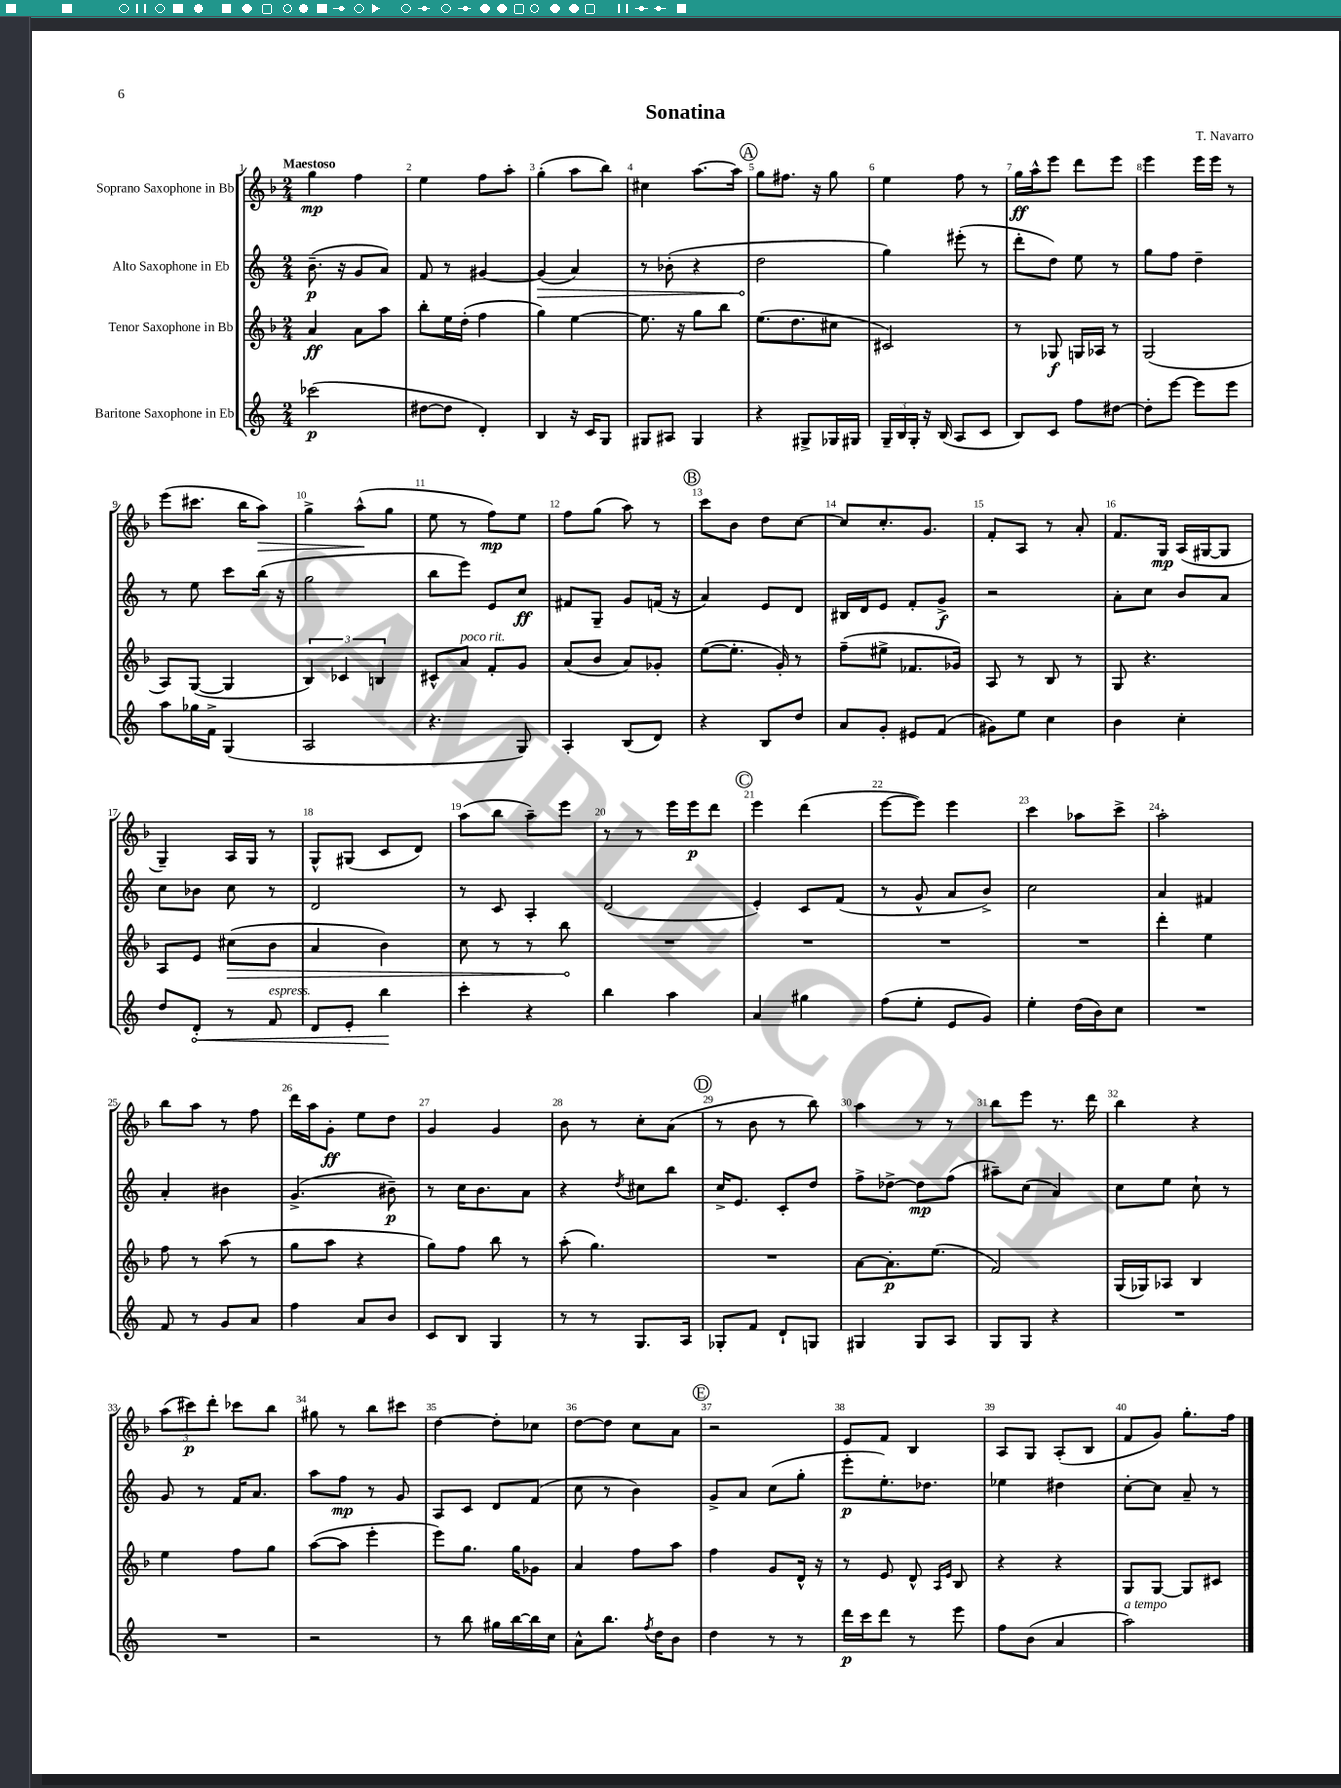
\header { title = "Sonatina" composer = "T. Navarro" }
<<
\new StaffGroup <<
\new Staff = "s0" \with { instrumentName = "Soprano Saxophone in Bb" } {
    \clef treble \key f \major \numericTimeSignature \time 2/4 \tempo "Maestoso"
    g''4\mp f''4 |
    e''4 f''8 a''8-. |
    g''4-.( a''8 bes''8) |
    cis''4 a''8.~ a''16 |
    \mark \markup { \circle "A" } g''8 fis''8. r16 g''8 |
    e''4 f''8 r8 |
    g''16\ff a''16-^ e'''8 d'''8 e'''8 |
    e'''4 e'''16 e'''16 r8 |
    e'''8( cis'''8. bes''16 a''8\>) |
    g''4-> a''8-^\!( g''8 |
    e''8 r8 f''8\mp) e''8 |
    f''8 g''8( a''8) r8 |
    \mark \markup { \circle "B" } c'''8 bes'8 d''8 c''8~ |
    c''8 c''8.-. g'8. |
    f'8-. a8 r8 a'8-. |
    f'8. g16\mp a16( gis16~ gis8 |
    g4--) a16 g16 r8 |
    g8-^ gis8( c'8 d'8) |
    a''8( bes''8 a''8--) e'''8 |
    r8 r8 e'''16 e'''16\p d'''8 |
    \mark \markup { \circle "C" } e'''4 d'''4( |
    e'''8~ e'''8) e'''4 |
    c'''4 aes''8 c'''8-> |
    a''2-. |
    bes''8 a''8 r8 f''8 |
    d'''16 a''16 g'8-.\ff e''8 d''8 |
    g'4 g'4 |
    bes'8 r8 c''8-. a'8( |
    \mark \markup { \circle "D" } r8 bes'8 r8 bes''8) |
    a''4 r8 r8 |
    bes''8 e'''8 r8. d'''16 |
    bes''4 r4 |
    \tuplet 3/2 { a''8( cis'''8\p) d'''8-. } ces'''8 bes''8 |
    gis''8 r8 bes''8 cis'''8 |
    d''4~ d''8-. ces''8 |
    d''8~ d''8 c''8 a'8 |
    \mark \markup { \circle "E" } r2 |
    e'8 f'8 bes4 |
    a8 g8 a8-.( bes8 |
    f'8 g'8) g''8.-. f''16 \bar "|." |
}
\new Staff = "s1" \with { instrumentName = "Alto Saxophone in Eb" } {
    \clef treble \key c \major \numericTimeSignature \time 2/4
    b'8.--\p( r16 g'8 a'8) |
    f'8 r8 gis'4~ |
    \once \override Hairpin.circled-tip = ##t gis'4\>( a'4) |
    r8 bes'8-.( r4 |
    \mark \markup { \circle "A" } d''2\! |
    g''4) eis'''8-.( r8 |
    d'''8-. d''8) e''8 r8 |
    g''8 f''8 d''4-- |
    r8 e''8 c'''8 b''16( r16 |
    g''2 |
    b''8 e'''8) e'8 c''8\ff |
    fis'8 g8-- g'8 f'16( r16 |
    \mark \markup { \circle "B" } a'4) e'8 d'8 |
    bis16 d'16 e'8 f'8-. g'8->\f |
    r2 |
    a'8-. c''8 b'8 a'8 |
    c''8 bes'8 c''8 r8 |
    d'2 |
    r8 c'8 a4-. |
    d'2( |
    \mark \markup { \circle "C" } e'4-.) c'8 f'8( |
    r8 g'8-^ a'8 b'8->) |
    c''2 |
    a'4 fis'4 |
    a'4-. bis'4 |
    g'4.->( bis'8--\p) |
    r8 c''16 b'8. a'8 |
    r4 \acciaccatura { d''8 } cis''8 b''8 |
    \mark \markup { \circle "D" } c''16-> e'8. c'8-. d''8 |
    f''8-> des''8~-> des''8\mp f''8( |
    ais''8--) c''8( a'4) |
    c''8 e''8 c''8-! r8 |
    g'8 r8 f'16 a'8. |
    a''8 f''8\mp r8 g'8 |
    a8 c'8 d'8 f'8( |
    c''8 r8 b'4) |
    \mark \markup { \circle "E" } g'8-> a'8 c''8( g''8-. |
    e'''8-.\p e''8.-.) des''8. |
    ees''4 dis''4 |
    c''8~-. c''8 a'8-- r8 \bar "|." |
}
\new Staff = "s2" \with { instrumentName = "Tenor Saxophone in Bb" } {
    \clef treble \key f \major \numericTimeSignature \time 2/4
    a'4\ff a'8 a''8 |
    bes''8-. e''16 d''16-.( f''4 |
    g''4) e''4~ |
    e''8. r16 g''8 bes''8 |
    \mark \markup { \circle "A" } e''8.( d''8. cis''8 |
    cis'2) |
    r8 ges8\f g16 aes16 r8 |
    g2( |
    a8) g8~( g4 |
    \tuplet 3/2 { bes4) ces'4 b4 } |
    cis'8-^ a'8^\markup { \italic "poco rit." } f'8-. g'8 |
    a'8( bes'8 a'8) ges'8-. |
    \mark \markup { \circle "B" } e''8~( e''8.-. g'16-.) r8 |
    f''8--( eis''8-> fes'8. ges'16) |
    a8 r8 bes8 r8 |
    g8 r4. |
    a8 e'8 \once \override Hairpin.circled-tip = ##t cis''8\>( bes'8 |
    a'4 bes'4) |
    c''8 r8 r8 bes''8\! |
    R2 |
    \mark \markup { \circle "C" } R2 |
    R2 |
    R2 |
    d'''4-. e''4 |
    f''8 r8 a''8( r8 |
    g''8 a''8 r4 |
    g''8) f''8 bes''8 r8 |
    a''8-.( g''4.) |
    \mark \markup { \circle "D" } R2 |
    a'8~ a'8.-.\p e''8.( |
    f'2) |
    g16( ges16) aes8 bes4 |
    e''4 f''8 g''8 |
    a''8~( a''8 e'''4-. |
    e'''8) g''8. g''16 ges'8 |
    a'4 f''8 a''8 |
    \mark \markup { \circle "E" } f''4 g'8 d'16-^ r16 |
    r8 e'8 d'8-^ \grace { a16 e'16 } bes8 |
    r4 r4 |
    g8 g8~ g8 cis'8 \bar "|." |
}
\new Staff = "s3" \with { instrumentName = "Baritone Saxophone in Eb" } {
    \clef treble \key c \major \numericTimeSignature \time 2/4
    ces'''2\p( |
    dis''8~ dis''8 d'4-.) |
    b4 r16 c'16 g8 |
    gis8 ais8 gis4 |
    \mark \markup { \circle "A" } r4 gis8-> ges16 gis16 |
    \tuplet 3/2 { g16-- b16 g16-. } r16 b16( a8 c'8 |
    b8) c'8 f''8 dis''8~ |
    dis''8-. e'''8~ e'''8 e'''8 |
    a''8 ges''16 f'16-> g4( |
    a2 |
    r4. g8) |
    a4-. b8( d'8) |
    \mark \markup { \circle "B" } r4 b8 d''8 |
    a'8 g'8-. eis'8 f'8( |
    gis'8) e''8 c''4 |
    b'4 c''4-. |
    d''8 \once \override Hairpin.circled-tip = ##t d'8-.\< r8 f'8^\markup { \italic "espress." } |
    d'8 e'8-. b''4\! |
    c'''4-. r4 |
    b''4 a''4 |
    \mark \markup { \circle "C" } a'4 gis''4 |
    f''8( e''8-. e'8 g'8) |
    e''4-. d''16( b'16) c''8 |
    R2 |
    f'8 r8 g'8 a'8 |
    f''4 a'8 b'8 |
    c'8 b8 g4 |
    r8 r8 g8. a16 |
    \mark \markup { \circle "D" } ges8-. f'8 d'8-! g8 |
    gis4 gis8 a8 |
    g8 g8 r4 |
    R2 |
    R2 |
    r2 |
    r8 b''8 gis''16 b''16~ b''16 c''16 |
    a'8-^ b''8. \acciaccatura { f''8 } d''16 b'8 |
    \mark \markup { \circle "E" } d''4 r8 r8 |
    d'''16\p c'''16 d'''8 r8 e'''8 |
    f''8 b'8( a'4 |
    a''2^\markup { \italic "a tempo" }) \bar "|." |
}
>>
>>
\layout { \context { \Score \override BarNumber.break-visibility = ##(#f #t #t) barNumberVisibility = #all-bar-numbers-visible } }
